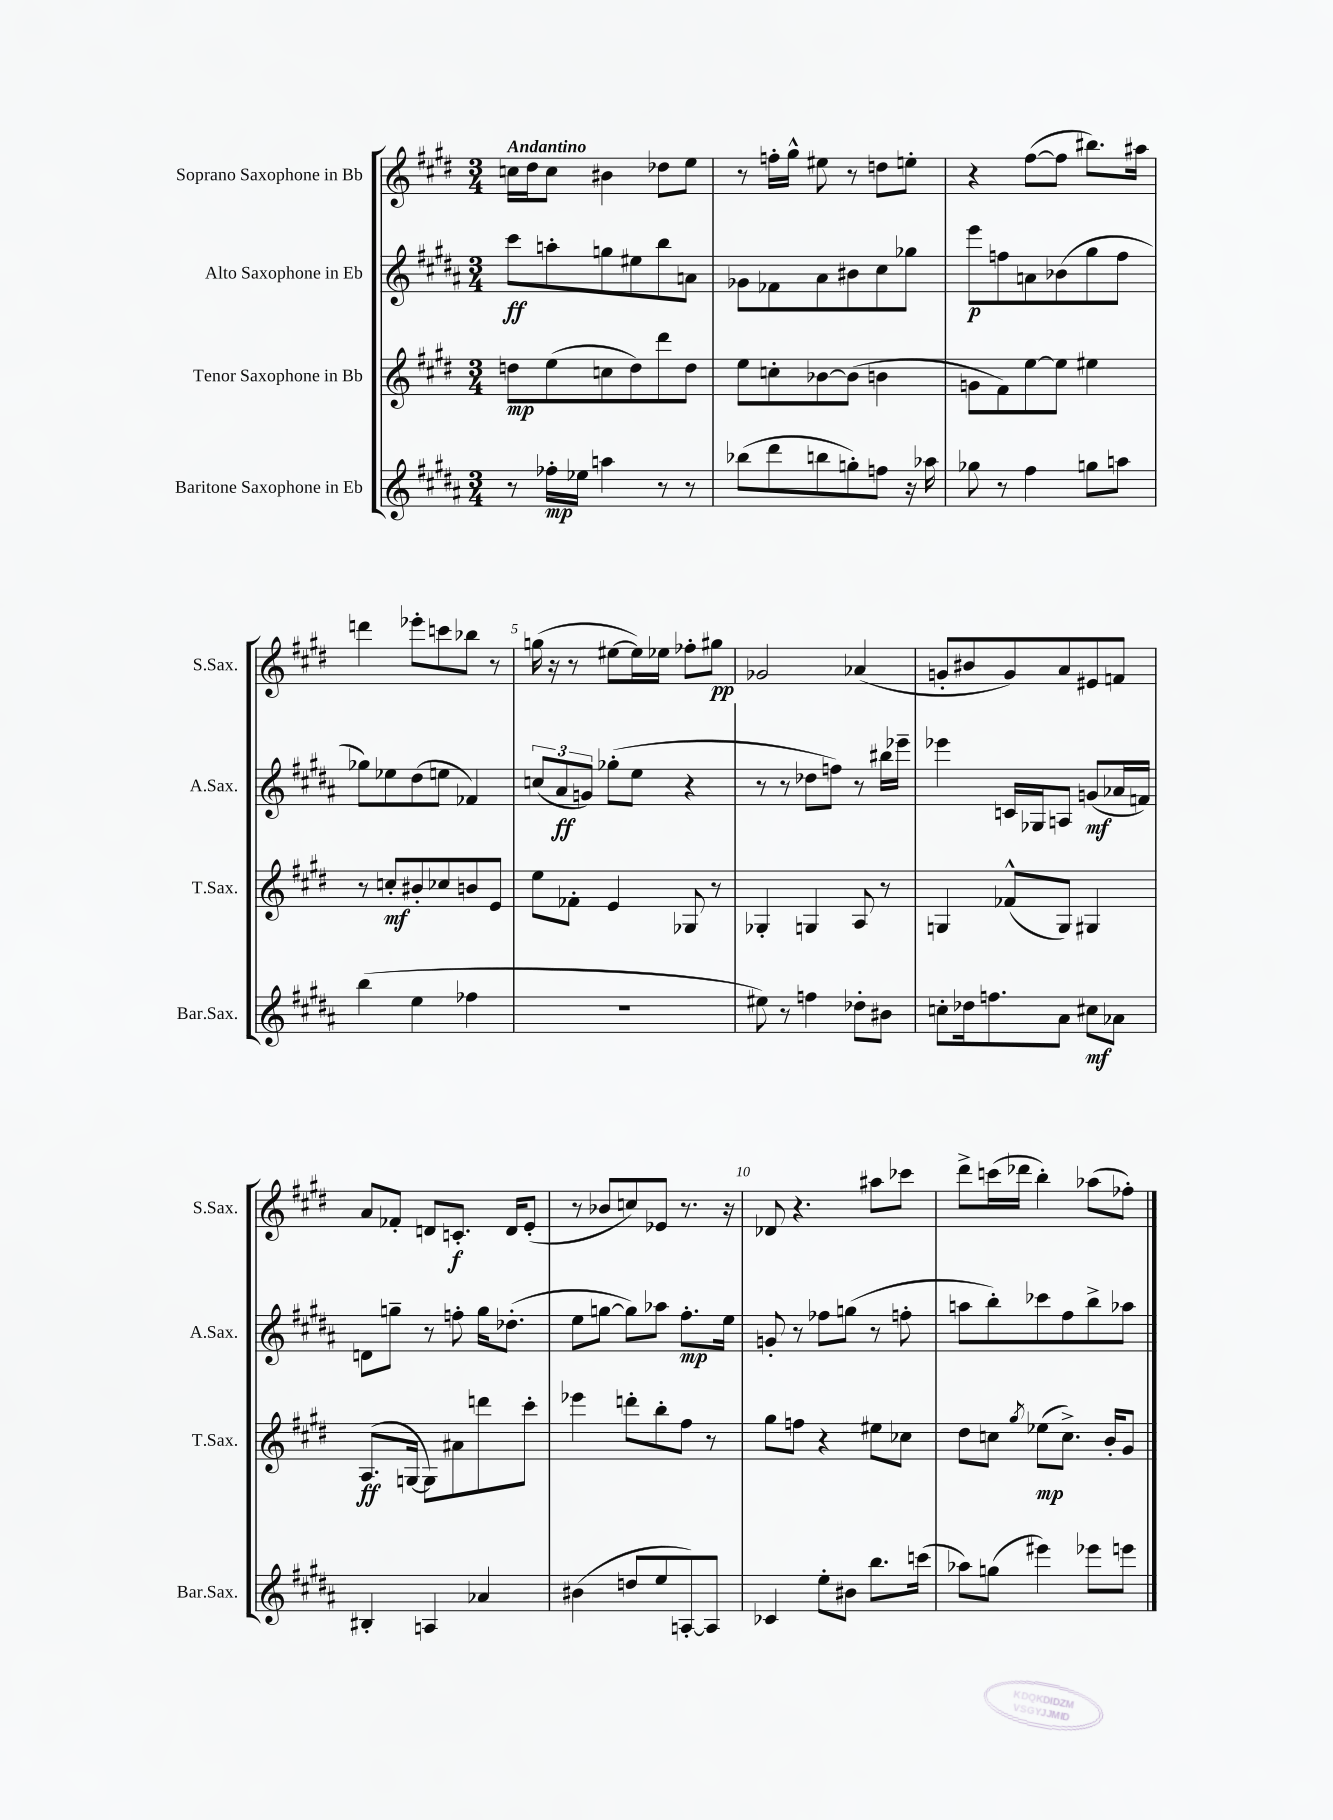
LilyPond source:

<<
\new StaffGroup <<
\new Staff = "s0" \with { instrumentName = "Soprano Saxophone in Bb" shortInstrumentName = "S.Sax." } {
    \clef treble \key e \major \numericTimeSignature \time 3/4 \tempo "Andantino"
    c''16 dis''16 c''8 bis'4 des''8 e''8 |
    r8 f''16-. gis''16-^ eis''8 r8 d''8 e''8-. |
    r4 fis''8~( fis''8 bis''8.) ais''16 |
    d'''4 ees'''8-. c'''8 bes''8 r8 |
    g''16( r16 r8 eis''8~ eis''16) ees''16 fes''8-. gis''8\pp |
    ges'2 aes'4( |
    g'8-. bis'8 g'8) a'8 eis'8 f'8 |
    a'8 fes'8-. d'8 c'8.-.\f d'16 e'8-.( |
    r8 bes'8 c''8) ees'8 r8. r16 |
    des'8 r4. ais''8 ces'''8 |
    dis'''8-> c'''16( des'''16 b''4-.) aes''8( fes''8-.) \bar "|." |
}
\new Staff = "s1" \with { instrumentName = "Alto Saxophone in Eb" shortInstrumentName = "A.Sax." } {
    \clef treble \key b \major \numericTimeSignature \time 3/4
    cis'''8\ff a''8-. g''8 eis''8 b''8 a'8 |
    ges'8 fes'8 ais'8 bis'8 cis''8 ges''8 |
    e'''8\p f''8 a'8 bes'8( gis''8 f''8 |
    ges''8) ees''8 dis''8( e''8 fes'4) |
    \tuplet 3/2 { c''8( ais'8\ff g'8) } ges''8-.( e''8 r4 |
    r8 r8 des''8 f''8) r8 bis''16 ees'''16-- |
    ees'''4 c'16 ges16 a8 g'8\mf( aes'16 f'16) |
    d'8 g''8-- r8 f''8-. g''16 des''8.-.( |
    e''8 g''8~ g''8) aes''8 fis''8.-.\mp e''16 |
    g'8-. r8 fes''8 g''8( r8 f''8-. |
    a''8 b''8-.) ces'''8 fis''8 b''8-> aes''8 \bar "|." |
}
\new Staff = "s2" \with { instrumentName = "Tenor Saxophone in Bb" shortInstrumentName = "T.Sax." } {
    \clef treble \key e \major \numericTimeSignature \time 3/4
    d''8\mp e''8( c''8 d''8) dis'''8 d''8 |
    e''8 c''8-. bes'8~ bes'8( b'4 |
    g'8 fis'8) e''8~ e''8 eis''4 |
    r8 c''8-.\mf bis'8-. ces''8 b'8 e'8 |
    e''8 fes'8-. e'4 ges8 r8 |
    ges4-. g4 a8 r8 |
    g4 fes'8-^( g8) gis4 |
    a8.\ff( g16~ g8) ais'8 d'''8 cis'''8-. |
    ees'''4 d'''8-. b''8-. fis''8 r8 |
    gis''8 f''8 r4 eis''8 ces''8 |
    dis''8 c''8 \acciaccatura { gis''8 } ees''8\mp( c''8.->) b'16-. gis'8 \bar "|." |
}
\new Staff = "s3" \with { instrumentName = "Baritone Saxophone in Eb" shortInstrumentName = "Bar.Sax." } {
    \clef treble \key b \major \numericTimeSignature \time 3/4
    r8 fes''16-.\mp ees''16 a''4 r8 r8 |
    bes''8( dis'''8 b''8 g''8-.) f''8 r16 aes''16 |
    ges''8 r8 fis''4 g''8 a''8 |
    b''4( e''4 fes''4 |
    R2. |
    eis''8) r8 f''4 des''8-. bis'8 |
    c''8-. des''16 f''8. ais'8 cis''8\mf aes'8 |
    bis4-. a4 aes'4 |
    bis'4( d''8 e''8 a8~-.) a8 |
    ces'4 e''8-. bis'8 b''8. c'''16( |
    aes''8) g''8( eis'''4) ees'''8 e'''8 \bar "|." |
}
>>
>>
\layout { \context { \Score \override BarNumber.break-visibility = ##(#f #t #t) barNumberVisibility = #(every-nth-bar-number-visible 5) } }
